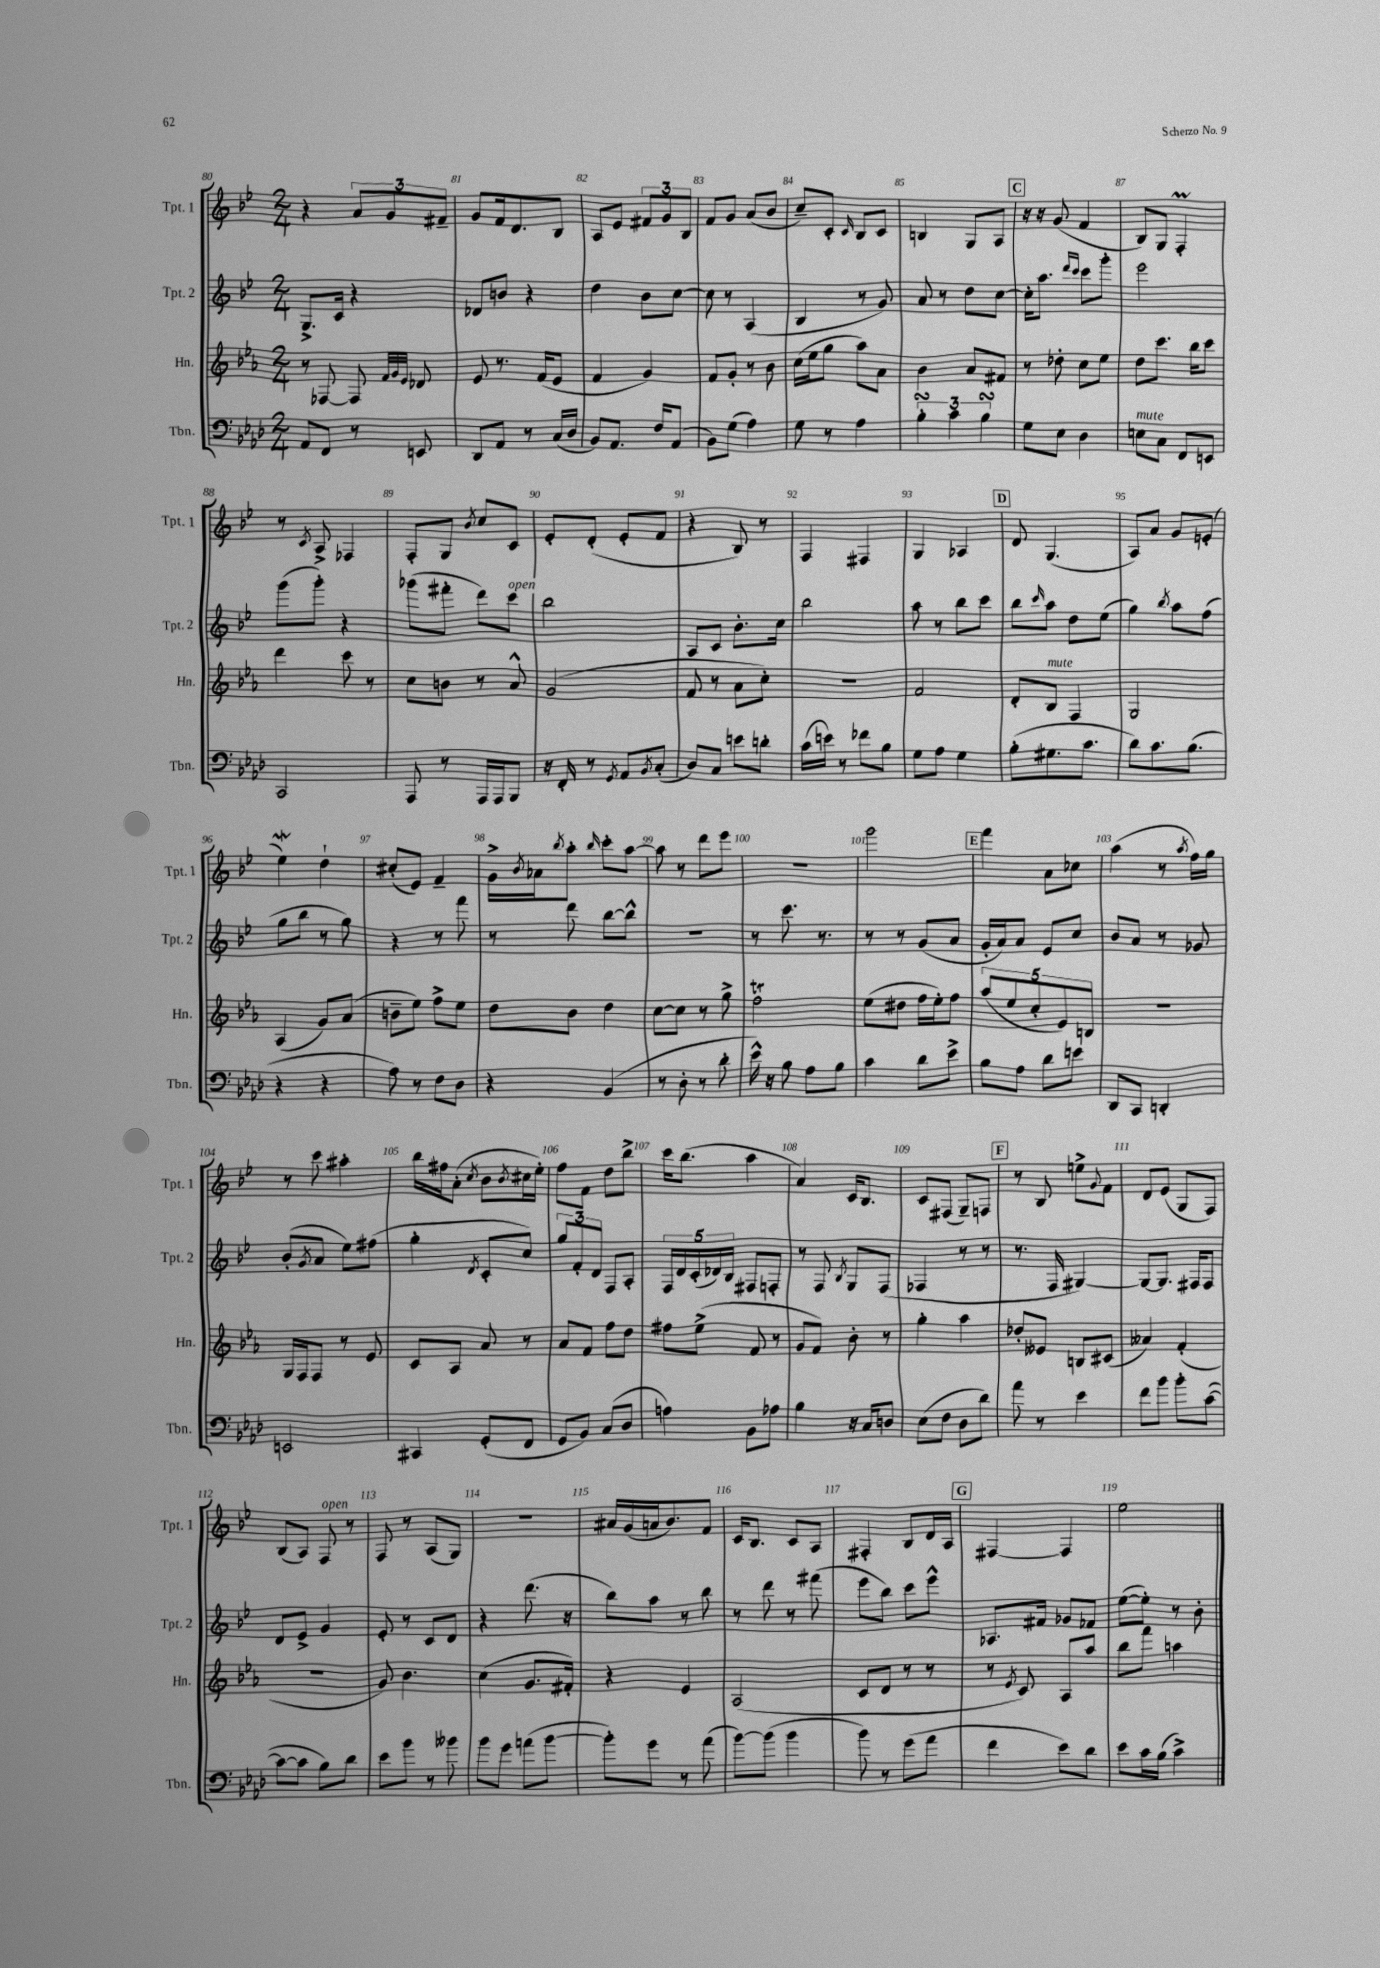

**kern	**kern	**kern	**kern
*part4	*part3	*part2	*part1
*staff4	*staff3	*staff2	*staff1
*I"Tbn.	*I"Hn.	*I"Tpt. 2	*I"Tpt. 1
*I'Tbn.	*I'Hn.	*I'Tpt. 2	*I'Tpt. 1
*clefF4	*clefG2	*clefG2	*clefG2
*k[b-e-a-d-]	*k[b-e-a-]	*k[b-e-]	*k[b-e-]
*M2/4	*M2/4	*M2/4	*M2/4
=80	=80	=80	=80
8AA-/L	8r	8.G^/L	4r
8FF/J	[8F-X/	.	.
.	.	16c/Jk	.
8r	8F-/]	4r	12a/L
.	.	.	12g/
.	32qqf/LLL	.	.
.	32qqg/	.	.
.	32qqe-/JJJ	.	.
8EEn/	8d-X/	.	.
.	.	.	12f#X~/J
=81	=81	=81	=81
8DD-/L	8e-/	8d-X/L	8g/L
8AA-/J	8.r	8bn/J	16f/k
.	.	.	8.d/
8r	.	4r	.
.	(16f/KL	.	.
(16C/LL	8e-/J	.	8B-/J
16D-/JJ	.	.	.
=82	=82	=82	=82
8BB-/L)	4f/	4dd\	8A/L
8.AA-/J	.	.	8e-/J
.	4g/)	8b-\L	12f#X/L
16F/KL	.	.	.
.	.	.	12g/
(8AA-/J	.	[8cc\J	.
.	.	.	12B-/J
=83	=83	=83	=83
8BB-\L)	8f/L	8cc\]	8f/L
(8G\J	8g'/J	8r	8g/J
4A-\)	8r	(4A/	(8a/L
.	8b-\	.	8b-/J
=84	=84	=84	=84
8G\	(16cc\LL	4B-/	8cc~/L)
.	16ee-\J	.	.
8r	8gg\J	.	8c'/J
.	.	.	16qqc/
4A-\	8aa-\L)	8r	8B-/L
.	8a-\J	8g/)	8c/J
=85	=85	=85	=85
6B-sSSS'\	4b-\	8a/	4Bn/
.	.	8r	.
6c\	.	.	.
.	8a-/L	8dd\L	8G/L
6B-sSSS\	.	.	.
.	8f#X/J	[8cc\J	8A/J
!!LO:REH:place=s1:t=C
=86	=86	=86	=86
8G\L	8r	16cc'\KL]	16r
.	.	8.aa\J	16r
8E-\J	8dd-X'\	.	(8g/
.	.	16qqddd/LL	.
.	.	16qqccc/JJ	.
4D-\	8cc\L	8ccc\L	4f/
.	8ee-\J	8ggg'\J	.
=87	=87	=87	=87
!LO:TX:a:i:t=mute	!	!	!
8En\L	8dd\L	2eee-\	8B-/L)
8C\J	8.ccc\J	.	8G/J
8FF/L	.	.	4FM'/
.	16bb-\KL	.	.
8EEn/J	8ccc\J	.	.
!!LO:LB:g=z
=88	=88	=88	=88
2CC/	4ddd\	(8ggg\L	8r
.	.	.	8qc/
.	.	8ggg'\J)	8A^/
.	8ccc\	4r	4F-X/
.	8r	.	.
=89	=89	=89	=89
8AAA-/	8cc\L	(8ggg-X\L	8F'/L
8r	8bn\J	8fff#X'\J	8G/J
.	.	.	8qb-/
16AAA-/LL	8r	8ddd\L)	8cc/L
16AAA-/J	.	.	.
!	!	!LO:TX:a:i:t=open	!
8BBB-/J	8a-^^/	8ccc\J	8c/J
=90	=90	=90	=90
16r	(2g/	2bb-\	8e-'/L
16FF'/	.	.	.
8r	.	.	(8d'/J
8qGG/	.	.	.
8AA-/L	.	.	8e-'/L
8qBB-/	.	.	.
(8C'/J	.	.	8f/J
=91	=91	=91	=91
8D-/L)	8f/	8A/L	4r
8C/J	8r	8c/J	.
8en\L	8a-\L	8.b-'\L	8B-/)
8dn'\J	8cc'\J)	.	8r
.	.	16cc\Jk	.
=92	=92	=92	=92
(16c\LL	2r	2bb-\	4F/
16en\JJ)	.	.	.
8r	.	.	.
8f-X\L	.	.	4F#X/
8B-\J	.	.	.
=93	=93	=93	=93
8G\L	2f/	8aa\	4G/
8A-\J	.	8r	.
4G\	.	8bb-\L	4A-X/
.	.	8ccc\J	.
!!LO:REH:place=s1:t=D
=94	=94	=94	=94
(8B-'\L	8d'/L	8bb-\L	8d/
.	.	16qqccc/	.
!	!LO:TX:a:i:t=mute	!	!
8.G#X\	8B-/J	8aa\J	(4.G/
.	4F/	8dd\L	.
8.c\J	.	.	.
.	.	(8ee-\J	.
=95	=95	=95	=95
8d-\L)	2G/	4gg\)	8A/L)
8.c\	.	.	8a/J
.	.	8qbb-/	.
.	.	8aa\L	8g/L
(8.B-\J	.	.	.
.	.	(8ff\J	(8en'/J
!!LO:LB:g=z
=96	=96	=96	=96
4r	(4A-/	8gg\L	4ee-w\)
.	.	8bb-\J	.
4r	8g/L)	8r	4dd`\
.	(8a-/J	8gg\)	.
=97	=97	=97	=97
8A-\)	8bn~\L	4r	(8cc#X'/L
8r	8ee-\J)	.	8e-/J)
8F\L	8ff^\L	8r	4f~/
8D-\J	8ee-\J	8fff\	.
=98	=98	=98	=98
4r	8dd\L	8r	16g^\LL
.	.	.	8qb-/
.	.	.	16a-X\J
.	.	.	8qbb-/
.	8b-\J	8ddd\	8aa'\J
.	.	.	16qqbb-/
(4BB-/	4dd\	[8bb-\L	8ccc'\L
.	.	8bb-^^\J]	[8aa\J
=99	=99	=99	=99
8r	[8cc\L	2r	8aa\]
8D-'\	8cc\J]	.	8r
8r	8r	.	8ddd\L
8d-'\	8gg^\	.	8eee-\J
=100	=100	=100	=100
16e-^^\)	2ffT\	8r	2r
16r	.	.	.
8B-\	.	8.ccc\	.
8A-\L	.	.	.
.	.	8.r	.
8B-\J	.	.	.
=101	=101	=101	=101
4c\	(8ee-\L	8r	2ggg\
.	8dd#X\J	8r	.
8d-\L	16ff\LL	(8g/L	.
.	16ee-'\J)	.	.
8e-^\J	8ff\J	8a/J	.
!!LO:REH:place=s1:t=E
=102	=102	=102	=102
8B-\L	(10aa-/L	16g'/LL	4fff\
.	.	16a/J)	.
.	10ee-/	.	.
8A-\J	.	8a/J	.
.	10cc'/	.	.
8d-\L	.	8e-/L	8a\L
.	10e-/)	.	.
8en\J	.	8cc/J	8cc-X\J
.	10Bn/J	.	.
=103	=103	=103	=103
8DD-/L	2r	8b-/L	(4aa\
8CC/J	.	8a/J	.
4DDn'/	.	8r	8r
.	.	.	8qaa/
.	.	8g-X/	16ff\LL)
.	.	.	16gg\JJ
!!LO:LB:g=z
=104	=104	=104	=104
2EEn/	16G/LL	(8b-'/L	8r
.	16F/J	.	.
.	.	8qg/	.
.	8F/J	8a/J	8ccc\
.	8r	8ee-\L)	4aa#X'\
.	8e-/	(8ff#X\J	.
=105	=105	=105	=105
4CC#X/	8c/L	4gg'\	16bb-\LL
.	.	.	16ff#X\J
.	8A-/J	.	(8a'\J
.	.	8qd/	8qcc/
(8GG'/L	8a-/	8c'/L	8b-\L
.	.	.	8qb-/
8FF/J	8r	8cc/J)	16cc#X\L
.	.	.	16ee-'\JJ)
=106	=106	=106	=106
8GG/L	8a-/L	12gg/L	8ff\L
.	.	12f'/	.
8BB-/J)	8f/J	.	8f\J
.	.	12d/J	.
(8C/L	8ff\L	8F/L	8dd\L
8D-/J	8dd\J	8A'/J	8bb-^\J
=107	=107	=107	=107
4An\)	8ff#X\L	20F/LL	16ccc\KL
.	.	20d/	.
.	.	.	(8.bb-\J
.	.	(20c'/	.
.	(8ee-^\J	.	.
.	.	20d-X/)	.
.	.	20B-/JJ	.
8BB-\L	8f/	8F#X/L	4aa\
8A-X\J	8r	8Fn'/J	.
=108	=108	=108	=108
4B-\	8g/L	8r	4a/)
.	8f/J)	8F/	.
.	.	8qB-/	.
16r	8b-'\	8G/L	16c/KL
16C/KL	.	.	8.B-/J
8Dn/J	8r	(8F/J	.
=109	=109	=109	=109
(8E-\L	4gg'\	4F-X/	8c/L
8F\J	.	.	(8F#X/J
8D-\L	4aa-\	8r	8G~/L)
8d-\J)	.	8r	8Fn/J
!!LO:REH:place=s1:t=F
=110	=110	=110	=110
8a-\	8dd-X'/L	8.r	8r
8r	8e--X/J	.	8B-/
.	.	16F/	.
4e-\	8Bn/L	[4G#X/)	8een^\L
.	.	.	8qqg/
.	(8c#X/J	.	8f\J
=111	=111	=111	=111
8f\L	4a--X/)	8G#/L_	8d/L
8b-\J	.	8.G#/J]	(8e-/J
8b-'\L	(4f'/	.	8G/L
.	.	16F#X/KL	.
([8c\J	.	8F#/J	8F/J)
!!LO:LB:g=z
=112	=112	=112	=112
8c\L_	2r	8d/L	(8B-/L
8c\J]	.	8e-^/J	8A/J)
!	!	!	!LO:TX:a:i:t=open
8B-\L)	.	4g/	8F/
8d-\J	.	.	8r
=113	=113	=113	=113
8e-\L	8g/)	8e-'/	8F/
8b-\J	4.b-\	8r	8r
8r	.	8c/L	(8A/L
8b--X\	.	8d/J	8G/J)
=114	=114	=114	=114
8b-\L	(4cc\	4r	2r
8g\J	.	.	.
(8an\L	8.g/L	(8.ddd\	.
[8b-\J	.	.	.
.	16f#X'/Jk)	16r	.
=115	=115	=115	=115
8b-'\L])	4r	8bb-\L)	16a#X/LL
.	.	.	(16g/
8g\J	.	8aa\J	16an/J
.	.	.	8.b-/)
8r	4e-/	8r	.
(8a-\	.	8bb-\	8f/J
=116	=116	=116	=116
[8b-\L)	(2A-/	8r	16c/KL
.	.	.	8.B-/J
(8b-\J]	.	8ddd\	.
4b-\	.	8r	8c/L
.	.	(8fff#X\	8A/J
=117	=117	=117	=117
8b-\)	8c/L	8eee-\L	4F#X'/
8r	8d/J	8bb-\J)	.
(8g\L	8r	8ccc\L	8B-/L
8a-\J	8r	8eee-^^\J	16d/L
.	.	.	16A/JJ
!!LO:REH:place=s1:t=G
=118	=118	=118	=118
4f\	8r	8.A-X/L	[4F#X/
.	8qe-/	.	.
.	8c/)	.	.
.	.	16f#X/Jk	.
8e-\L)	8A-/L	8g-X/L	4F#/]
8d-\J	8aa-/J	8f-X/J	.
=119	=119	=119	=119
8e-\L	8bb-\L	([8ee-\L	2ee-\
16c\L	8fff\J	8ee-'\J])	.
(16B-\JJ	.	.	.
4c^\)	4aan\	8r	.
.	.	8b-'\	.
==	==	==	==
*-	*-	*-	*-
